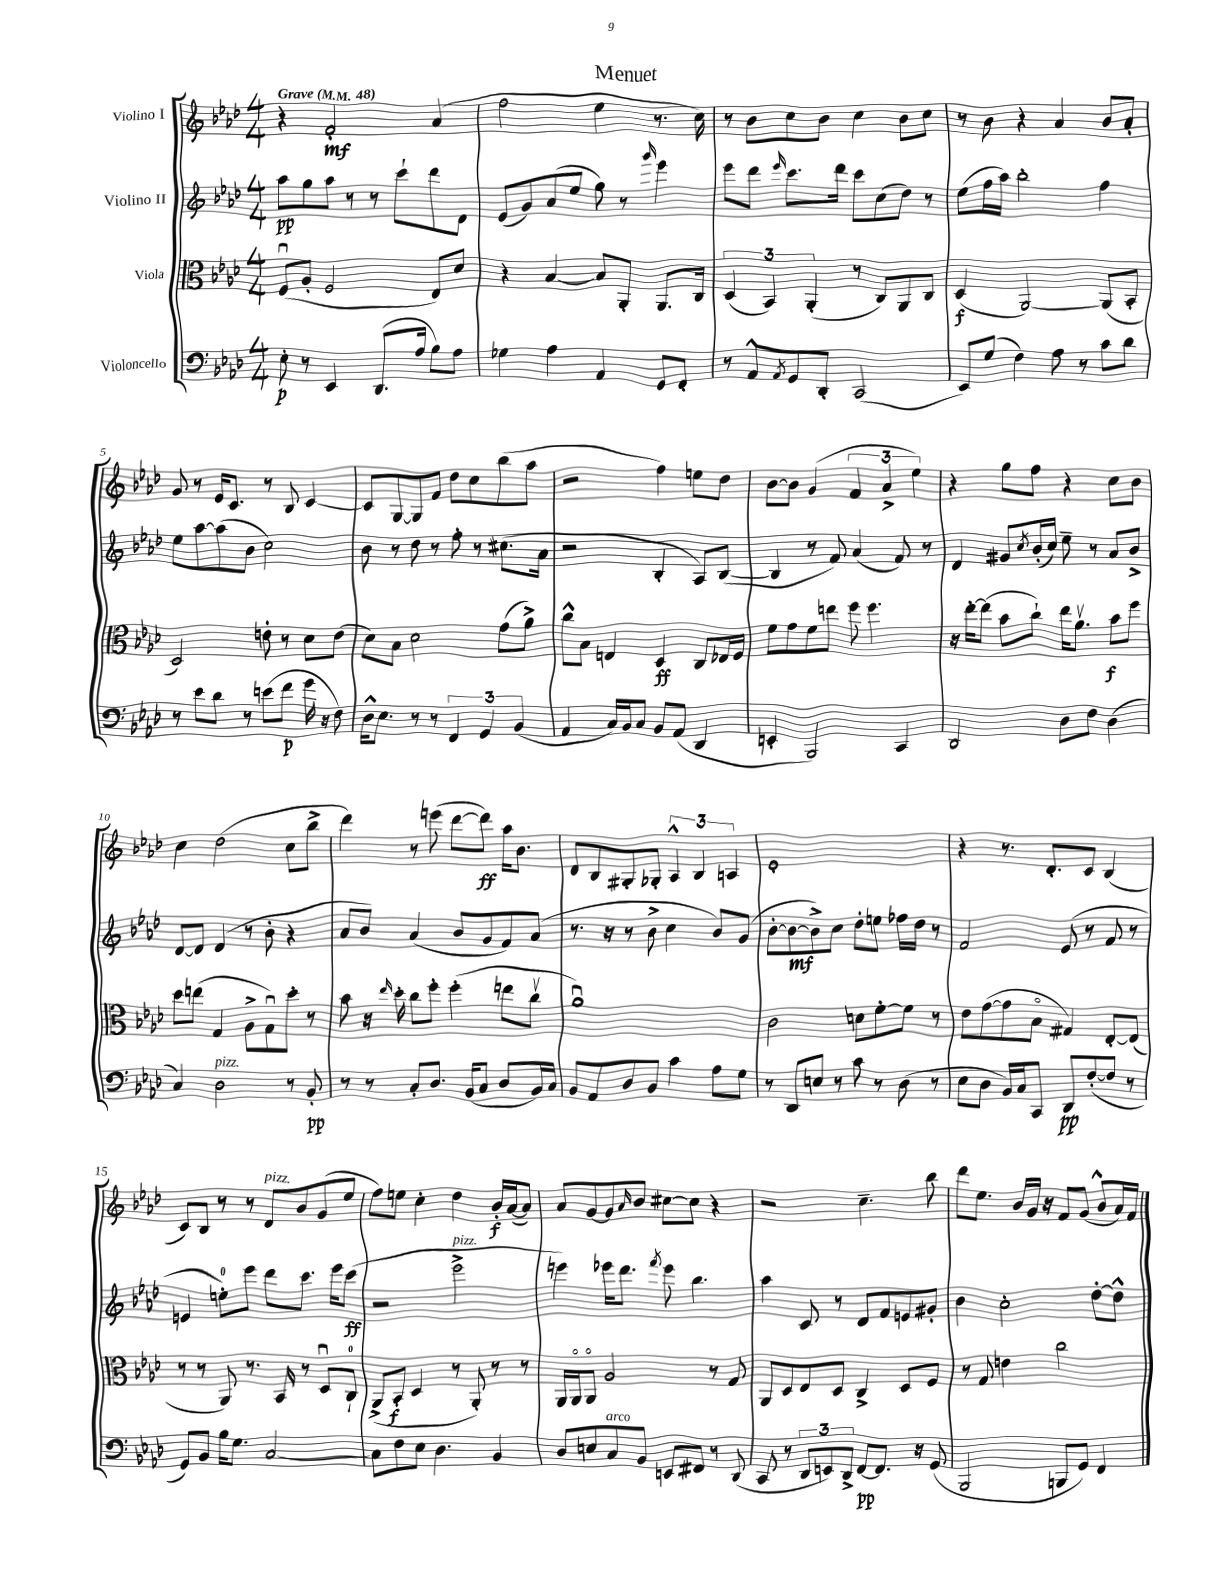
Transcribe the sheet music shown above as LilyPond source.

\header { title = "Menuet" }
<<
\new StaffGroup <<
\new Staff = "s0" \with { instrumentName = "Violino I" } {
    \clef treble \key aes \major \numericTimeSignature \time 4/4 \tempo "Grave" 4 = 48
    r4 f'2-.\mf aes'4( |
    f''2 ees''4 r8. c''16) |
    r8 bes'8 c''8 bes'8 c''4 bes'8 c''8 |
    r8 bes'8 r4 aes'4 bes'8 aes'8-. |
    g'8 r8 ees'16 c'8. r8 bes8 c'4~ |
    c'8 g8~ g8 f'8 des''8 c''8 bes''8( aes''8 |
    r2 f''4) e''8 des''8 |
    bes'8~ bes'8 g'4( \tuplet 3/2 { f'4 aes'4-> ees''4) } |
    r4 g''8 f''8 r4 c''8 bes'8 |
    c''4 des''2( c''8 bes''8-> |
    des'''4) r8 e'''8( des'''8~ des'''8\ff) aes''16 bes'8. |
    des'8 bes8 gis8-. ges8-. \tuplet 3/2 { aes4-^ bes4 a4 } |
    ees'1-. |
    r4 r8. des'8.-. c'8 bes4( |
    c'8) bes8 r8 r8 des'8^\markup { \italic "pizz." } bes'8 g'8( ees''8 |
    f''8) e''8 c''4-. des''4 bes'16-.\f aes'16~( aes'8) |
    aes'8 g'8~ g'8 \grace { aes'16 } bes'8 cis''8~ cis''8 r4 |
    r2 c''4.-- bes''8 |
    des'''8 ees''8. bes'16 g'16 r16 f'8 g'8( bes'8-^ aes'16) f'16 \bar "|." |
}
\new Staff = "s1" \with { instrumentName = "Violino II" } {
    \clef treble \key aes \major \numericTimeSignature \time 4/4
    aes''8\pp g''8 aes''8 r8 r8 c'''8-! des'''8 des'8 |
    ees'8( g'8) aes'8( ees''8 g''8) r8 \grace { g'''16 } ees'''4 |
    ees'''8 des'''8 \grace { ees'''16 } c'''8. des'''16 c'''8 c''8( des''8) r8 |
    ees''8( f''16 aes''16) bes''2-. f''4 |
    ees''8 aes''8~ aes''8( bes'8 c''2) |
    bes'8 r8 des''8 r8 f''8-. r8 cis''8.( aes'16 |
    r2 bes4-. aes8) bes8~( |
    bes4 r8 f'8) aes'4( f'8) r8 |
    des'4 gis'8 \acciaccatura { c''8 } bes'16-.( c''16) ees''8-- r8 aes'8 bes'8-> |
    des'8~ des'8 des'4( r8 bes'8-. r4 |
    aes'8 bes'8) aes'4( bes'8 g'8 f'8) aes'8( |
    r8. r16 r8 bes'8-> c''4 bes'8) g'8( |
    bes'8~-. bes'8~\mf bes'8->) c''8 des''8-. e''8 fes''16 des''16 r8 |
    f'2 ees'8( r8 f'8 r8 |
    e'4 e''8-0-.) ees'''8 des'''8 c'''8. ees'''16 c'''8\ff( |
    r2 ees'''2->^\markup { \italic "pizz." } |
    e'''4) ees'''16 des'''8. \acciaccatura { f'''8 } ees'''8 bes''4. |
    aes''4 c'8 r8 des'8 f'8 e'8 gis'8-. |
    bes'4 c''2-. des''8~-. des''8-^ \bar "|." |
}
\new Staff = "s2" \with { instrumentName = "Viola" } {
    \clef alto \key aes \major \numericTimeSignature \time 4/4
    f8\downbow( aes8-. f2 ees8) des'8 |
    r4 bes4~ bes8 aes,8-. aes,8. c16 |
    \tuplet 3/2 { des4( bes,4) aes,4-.( } r8 c8) aes,8 c8 |
    des4\f( aes,2~) aes,8( bes,8-. |
    des2) e'8-. r8 des'8 e'8( |
    des'8) bes8 des'2 g'8( aes'8->) |
    c''8-^ bes8 e4 des4\ff c8 ees16 f16 |
    f'8 g'8 f'8 e''8 f''8 f''4. |
    r16 ees''16~-. ees''8( bes'8 c''8-!) ees''16 aes'8.\upbow bes'8\f f''8 |
    des''8 e''8( g4 aes8-> g8\downbow) des''8-. r8 |
    bes'8 r16 \grace { ees''16 } des''16-. c''8 f''8-. f''4-.( e''8 c''8\upbow |
    aes'1\downbow) |
    c'2 d'8 f'8~-. f'8 r8 |
    ees'8 g'8~( g'8 bes8\flageolet gis4) ees8~-. ees8( |
    r8 r8 aes,8) r8. bes,16 r8 des8\downbow c8-0-! |
    aes,8->( bes,8-.\f des4 r8 aes,8-.) r8 r8 |
    aes,16 aes,16\flageolet aes,8\flageolet aes2 r8 g8 |
    aes,8 des8 ees8 des8 c4-> des8 f8 |
    r8 g8 e'4 c''2 \bar "|." |
}
\new Staff = "s3" \with { instrumentName = "Violoncello" } {
    \clef bass \key aes \major \numericTimeSignature \time 4/4
    ees8-.\p r8 ees,4 des,8.( aes16 bes8) aes8 |
    ges4 aes4 aes,4 g,8 f,8-. |
    r8 aes,8-^ \acciaccatura { aes,8 } g,8 des,8-. c,2( |
    ees,8) g8( f4) aes8 r8 c'8 des'8 |
    r8 ees'8 des'8 r8 e'8( f'8\p g'16 r16 f8) |
    des16-^ ees8. r8 r8 \tuplet 3/2 { f,4 g,4 bes,4( } |
    aes,4 c16) bes,16 c8 bes,8 aes,8( des,4 |
    e,4-. bes,,2) c,4 |
    des,2 des8 f8 des4( |
    c4) des2^\markup { \italic "pizz." } r8 bes,8-.\pp |
    r8 r8 c8-. des8. bes,16( c8 des8 bes,16) c16 |
    bes,8 aes,8 des8 bes,8 c'4 aes8 g8 |
    r8 des,8 e8 r8 c'8 r8 des8( r8 |
    ees8 des8 bes,16) c16 c,8 des,8\pp f8~-.( f8 r8 |
    g,8) bes,8 bes16 g8. c2~ |
    c8 f8 ees8 des4. bes,4 |
    des8 e8 c8^\markup { \italic "arco" } bes,8 e,8 fis,8 r8 des,8( |
    c,8 r8 \tuplet 3/2 { des,8 e,8) des,8-> } f,8~\pp f,8. r16 g,8( |
    bes,,2 b,,8 g,8) f,4 \bar "|." |
}
>>
>>
